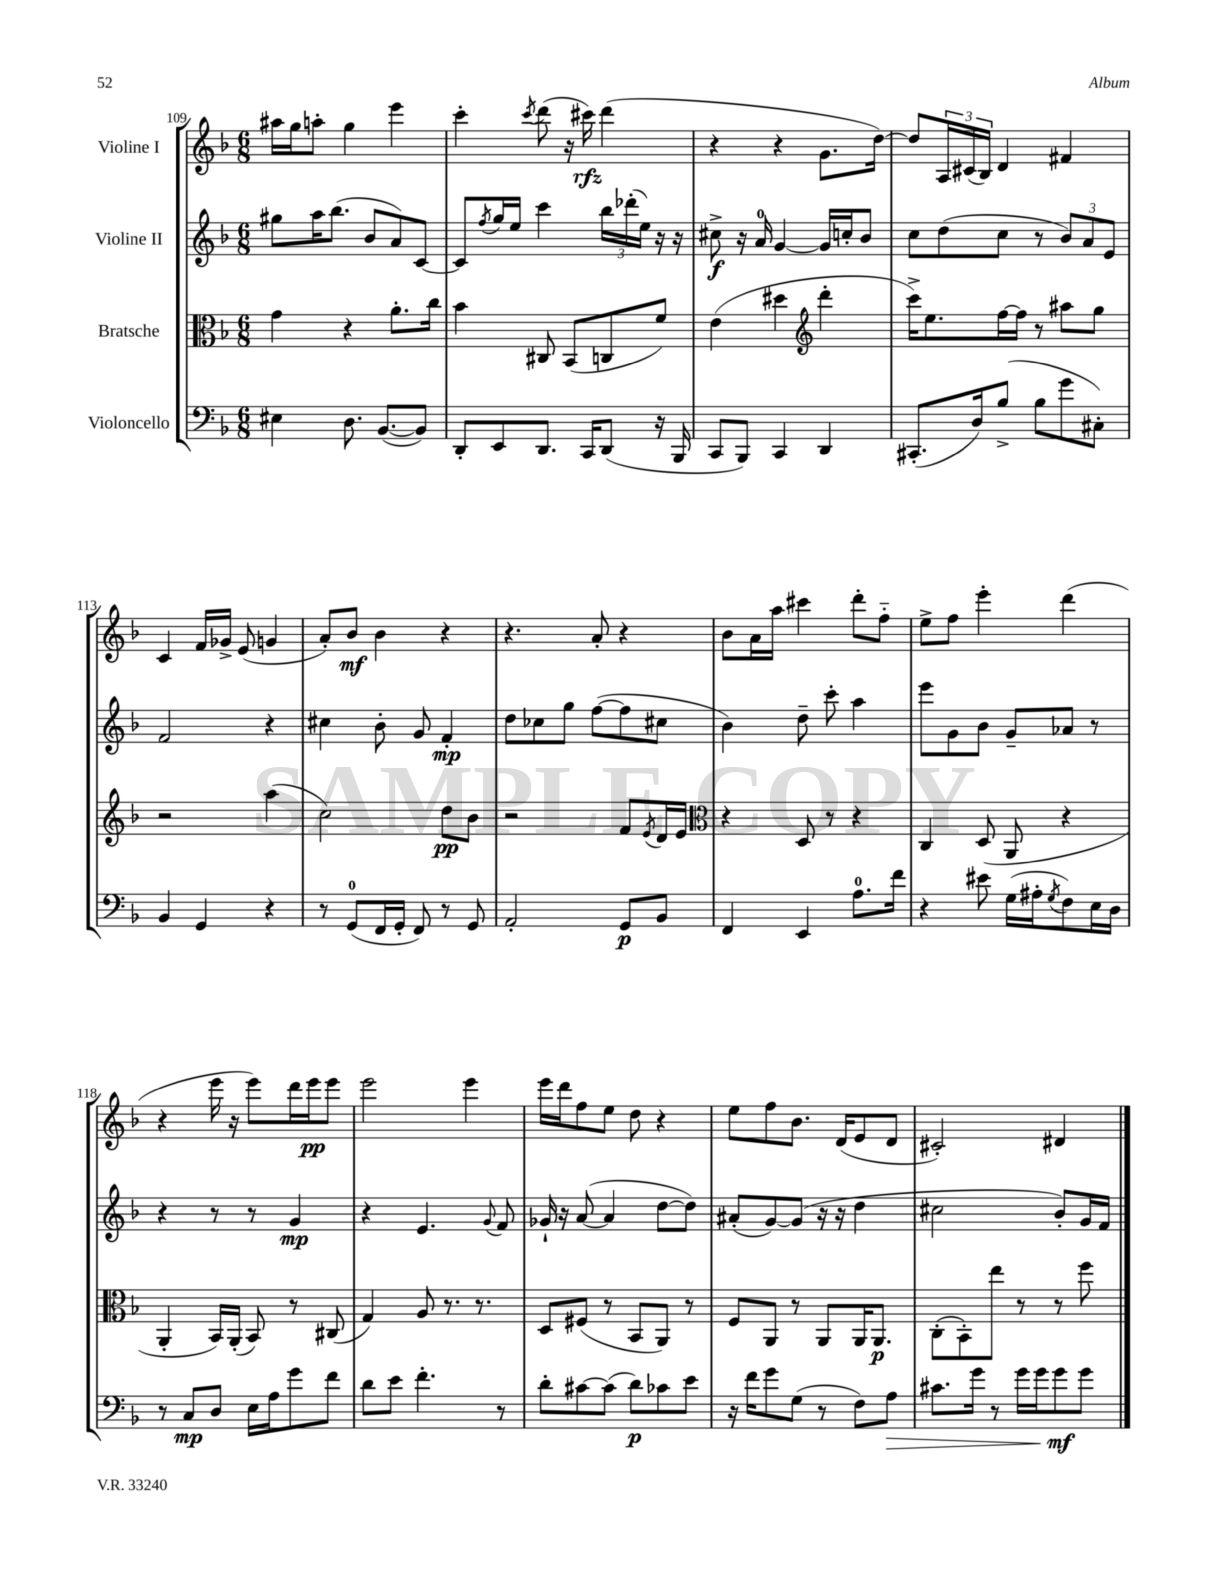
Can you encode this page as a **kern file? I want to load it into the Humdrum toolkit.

**kern	**dynam	**kern	**dynam	**kern	**dynam	**kern	**dynam
*part4	*part4	*part3	*part3	*part2	*part2	*part1	*part1
*staff4	*staff4	*staff3	*staff3	*staff2	*staff2	*staff1	*staff1
*I"Violoncello	*	*I"Bratsche	*	*I"Violine II	*	*I"Violine I	*
*clefF4	*	*clefC3	*	*clefG2	*	*clefG2	*
*k[b-]	*	*k[b-]	*	*k[b-]	*	*k[b-]	*
*M6/8	*	*M6/8	*	*M6/8	*	*M6/8	*
=109	=109	=109	=109	=109	=109	=109	=109
4E#X\	.	4g\	.	8gg#X\L	.	16aa#X\LL	.
.	.	.	.	.	.	16gg\J	.
.	.	.	.	16aa\K	.	8aan'\J	.
.	.	.	.	(8.bb-\J	.	.	.
8.D\	.	4r	.	.	.	4gg\	.
.	.	.	.	8b-/L	.	.	.
([8.BB-/L	.	.	.	.	.	.	.
.	.	8.a'\L	.	8a/)	.	4eee\	.
8BB-/J])	.	.	.	[8c/J	.	.	.
.	.	16cc\Jk	.	.	.	.	.
=110	=110	=110	=110	=110	=110	=110	=110
8DD'/L	.	4b-\	.	8c/L]	.	4ccc'\	.
.	.	.	.	8qff/	.	.	.
8EE/	.	.	.	16gg/L	.	.	.
.	.	.	.	16ee/JJ	.	.	.
.	.	.	.	.	.	8qccc/	.
8.DD/J	.	8C#X/	.	4ccc\	.	(8ddd\	.
.	.	(8BB-/L	.	.	.	16r	.
16CC/KL	.	.	.	.	.	16ccc#X\)	rfz
(8DD/J	.	8Cn/	.	24bb-\LL	.	(4ddd\	.
.	.	.	.	(24ddd-X'\	.	.	.
.	.	.	.	24ee\JJ)	.	.	.
16r	.	8f/J)	.	16r	.	.	.
16BBB-/	.	.	.	16r	.	.	.
=111	=111	=111	=111	=111	=111	=111	=111
8CC/L	.	(4e\	.	8cc#X^\	f	4r	.
8BBB-/J)	.	.	.	16r	.	.	.
.	.	.	.	16a/	.	.	.
4CC/	.	4dd#X\	.	[4g/	.	4r	.
*	*	*clefG2	*	*	*	*	*
4DD/	.	4ddd'\	.	16g/LL]	.	8.g\L	.
.	.	.	.	16ccn'/J	.	.	.
.	.	.	.	8b-/J	.	.	.
.	.	.	.	.	.	[16dd\Jk)	.
=112	=112	=112	=112	=112	=112	=112	=112
(8.CC#X'/L	.	16ccc^\KL)	.	8cc\L	.	8dd/L]	.
.	.	8.ee\	.	.	.	.	.
.	.	.	.	(8dd\	.	24A/L	.
.	.	.	.	.	.	(24c#X/	.
16D/k)	.	.	.	.	.	.	.
.	.	.	.	.	.	24B-/JJ)	.
(8B-^/J	.	[16ff\L	.	8cc\J	.	4d/	.
.	.	16ff\JJ]	.	.	.	.	.
8B-\L	.	8r	.	8r	.	.	.
8g\	.	8aa#X\L	.	12b-/L)	.	4f#X/	.
.	.	.	.	12a/	.	.	.
8C#X'\J)	.	8gg\J	.	.	.	.	.
.	.	.	.	12e/J	.	.	.
!!LO:LB:g=z
=113	=113	=113	=113	=113	=113	=113	=113
4BB-/	.	2r	.	2f/	.	4c/	.
4GG/	.	.	.	.	.	16f/LL	.
.	.	.	.	.	.	16g-X^/JJ	.
.	.	.	.	.	.	(8e/	.
4r	.	(4aa\	.	4r	.	4gn/	.
=114	=114	=114	=114	=114	=114	=114	=114
8r	.	2cc\)	.	4cc#X\	.	8a'/L)	.
(8GG/L	.	.	.	.	.	8b-/J	mf
16FF/L	.	.	.	8b-'\	.	4b-\	.
16GG'/JJ	.	.	.	.	.	.	.
8FF/)	.	.	.	8g/	.	.	.
8r	.	8dd\L	pp	4f'/	mp	4r	.
8GG/	.	8b-\J	.	.	.	.	.
=115	=115	=115	=115	=115	=115	=115	=115
2AA'/	.	2r	.	8dd\L	.	4.r	.
.	.	.	.	8cc-X\	.	.	.
.	.	.	.	8gg\J	.	.	.
.	.	.	.	([8ff\L	.	8a'/	.
8GG/L	p	8f/L	.	8ff\]	.	4r	.
.	.	8qe/	.	.	.	.	.
8BB-/J	.	16d/L	.	8cc#X\J	.	.	.
.	.	16e/JJ	.	.	.	.	.
=116	=116	=116	=116	=116	=116	=116	=116
*	*	*clefC3	*	*	*	*	*
4FF/	.	4r	.	4b-\)	.	8b-\L	.
.	.	.	.	.	.	16a\L	.
.	.	.	.	.	.	16aa\JJ	.
4EE/	.	8D/	.	8dd~\	.	4ccc#X\	.
.	.	8r	.	8ccc'\	.	.	.
8.A\L	.	4r	.	4aa\	.	8ddd'\L	.
.	.	.	.	.	.	8ff\J	.
16f\Jk	.	.	.	.	.	.	.
=117	=117	=117	=117	=117	=117	=117	=117
4r	.	4C/	.	8eee\L	.	8ee^\L	.
.	.	.	.	8g\	.	8ff\J	.
8e#X\	.	(8D/	.	8b-\J	.	4eee'\	.
(16G\LL	.	8AA/	.	8g~/L	.	.	.
16A#X'\J	.	.	.	.	.	.	.
8qG/	.	.	.	.	.	.	.
8F\)	.	4r	.	8a-X/J	.	(4ddd\	.
16E\L	.	.	.	8r	.	.	.
16D\JJ	.	.	.	.	.	.	.
!!LO:LB:g=z
=118	=118	=118	=118	=118	=118	=118	=118
8r	.	4AA'/	.	4r	.	4r	.
8C/L	mp	.	.	.	.	.	.
8D/J	.	16BB-/LL)	.	8r	.	16eee\	.
.	.	(16AA'/JJ	.	.	.	16r	.
16E\LL	.	8BB-/)	.	8r	.	8eee\L)	.
16A\J	.	.	.	.	.	.	.
8g\	.	8r	.	4g/	mp	16ddd\L	.
.	.	.	.	.	.	16eee\J	pp
8f\J	.	(8C#X/	.	.	.	8eee\J	.
=119	=119	=119	=119	=119	=119	=119	=119
8d\L	.	4G/)	.	4r	.	2eee\	.
8e\J	.	.	.	.	.	.	.
4.f'\	.	8A/	.	4.e/	.	.	.
.	.	8.r	.	.	.	.	.
.	.	.	.	.	.	4eee\	.
.	.	8.r	.	.	.	.	.
.	.	.	.	8qqg/	.	.	.
8r	.	.	.	8f/	.	.	.
=120	=120	=120	=120	=120	=120	=120	=120
8d'\L	.	8D/L	.	16g-X`/	.	16eee\LL	.
.	.	.	.	16r	.	16ddd\J	.
[8c#X\	.	(8F#X/J	.	([8a/	.	8ff\	.
(8c#\J]	.	8r	.	4a/]	.	8ee\J	.
8d\L)	p	8BB-/L	.	.	.	8dd\	.
8c-X\	.	8AA/J)	.	[8dd\L	.	4r	.
8e\J	.	8r	.	8dd\J])	.	.	.
=121	=121	=121	=121	=121	=121	=121	=121
16r	.	8F/L	.	(8a#X'/L	.	8ee\L	.
16f\KL	.	.	.	.	.	.	.
8g\	.	8AA/J	.	[8g/)	.	8ff\	.
(8G\J	.	8r	.	(8g/J]	.	8.b-\J	.
8r	.	8AA/L	.	16r	.	.	.
.	.	.	.	16r	.	(16d/KL	.
8F\L)	.	16AA/K	.	4dd\	.	8e/	.
.	.	8.AA/J	p	.	.	.	.
!	!LO:HP:b	!	!	!	!	!	!
8A\J	>	.	.	.	.	8d/J	.
=122	=122	=122	=122	=122	=122	=122	=122
8.c#X\L	.	(8C'\L	.	2cc#X\	.	2c#X'/)	.
.	.	8BB-'\)	.	.	.	.	.
16g\Jk	.	.	.	.	.	.	.
8r	.	8ee\J	.	.	.	.	.
16g\LL	.	8r	.	.	.	.	.
16g\J	.	.	.	.	.	.	.
8g\	mf	8r	.	8b-'/L)	.	4d#X/	.
8g\J	]	8ff\	.	16g/L	.	.	.
.	.	.	.	16f/JJ	.	.	.
==	==	==	==	==	==	==	==
*-	*-	*-	*-	*-	*-	*-	*-
